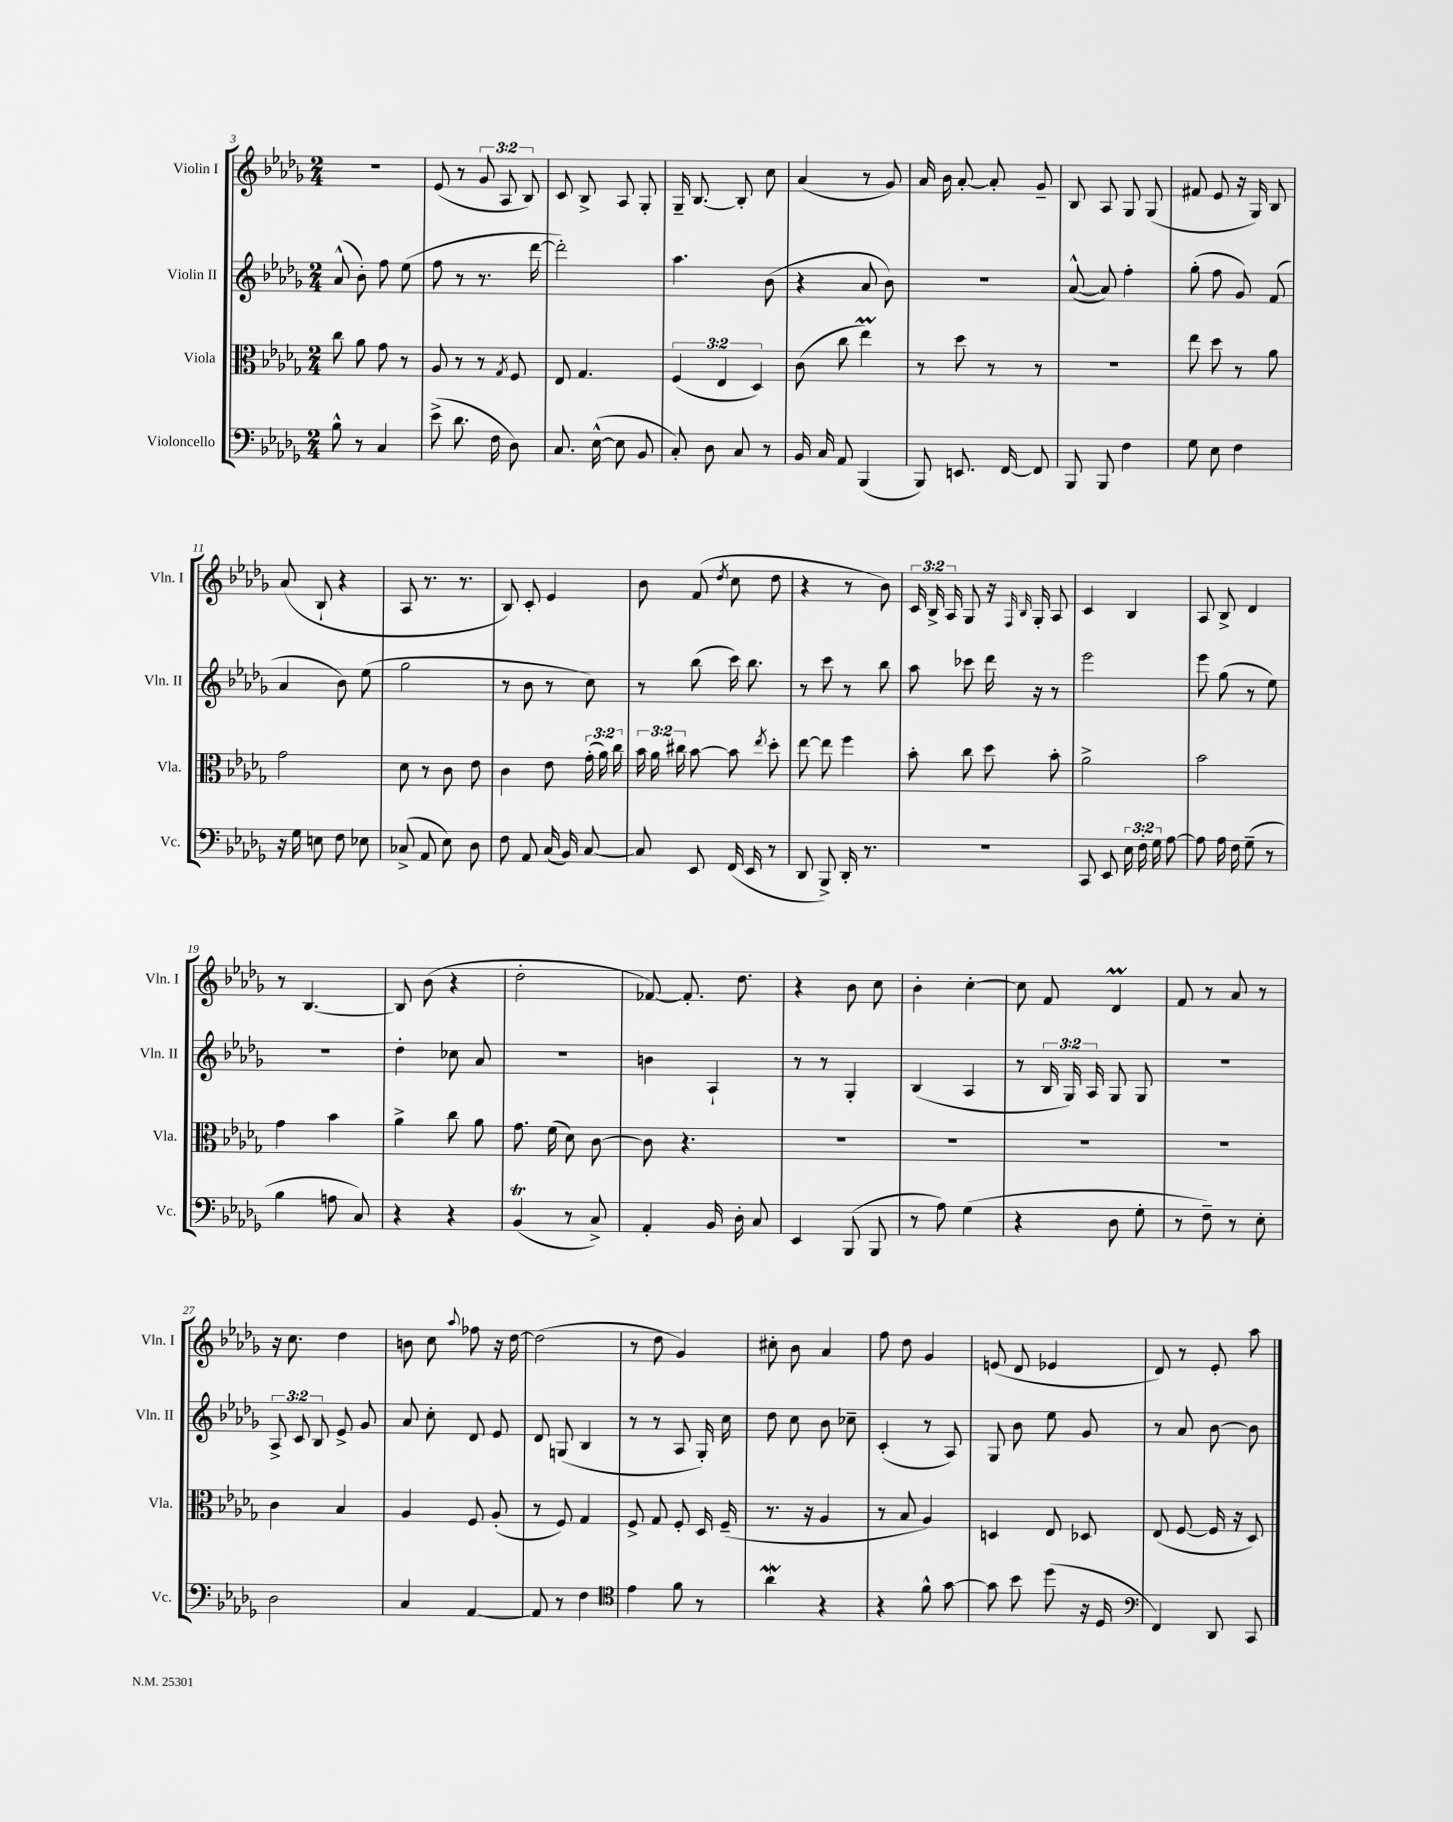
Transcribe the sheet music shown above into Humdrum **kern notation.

**kern	**kern	**kern	**kern
*staff4	*staff3	*staff2	*staff1
*clefF4	*clefC3	*clefG2	*clefG2
*k[b-e-a-d-g-]	*k[b-e-a-d-g-]	*k[b-e-a-d-g-]	*k[b-e-a-d-g-]
*M2/4	*M2/4	*M2/4	*M2/4
8B-^^	8cc	(8a-^^	2r
8r	8a-	8b-')	.
4C	8g-	8ff	.
.	8r	(8ee-	.
=	=	=	=
(8e-^	8A-	8ff	(8e-
8.d-	8r	8r	8r
.	8r	8.r	12g-
16F	.	.	.
.	.	.	12A-
.	8qG-	.	.
8D-)	8F	.	.
.	.	.	12B-)
.	.	[16ddd-	.
=	=	=	=
8.C	8E-	2ddd-'])	8c
.	4.G-	.	8B-^
([16E-^^	.	.	.
8E-]	.	.	8A-
8BB-	.	.	8G-'
=	=	=	=
8C')	(6F	4.aa-	16G-~
.	.	.	[8.B-
8D-	.	.	.
.	6E-	.	.
8C	.	.	8B-']
.	6D-)	.	.
8r	.	(8b-	8cc
=	=	=	=
16BB-	(8c	4r	(4a-
16C	.	.	.
8AA-	8cc	.	.
(4BBB-	4ee-)	8a-	8r
.	.	8b-)	8g-)
=	=	=	=
8BBB-)	8r	2r	16a-
.	.	.	16b-
8.EE	8dd-	.	[8a-'
.	8r	.	8a-']
[16FF	.	.	.
8FF]	8r	.	8g-~
=	=	=	=
8BBB-	2r	([8a-^^	8B-
8BBB-	.	8a-])	8A-
4F	.	4ff'	8G-
.	.	.	(8G-
=	=	=	=
8G-	8ee-	(8gg-'	8f#
8E-	8dd-	8ff	8e-
4F	8r	8g-)	16r
.	.	.	16G-)
.	8a-	(8f	8B-
=	=	=	=
16r	2g-	4a-	(8a-
16G-	.	.	.
8E	.	.	8B-`
8F	.	8b-)	4r
8E-	.	(8ee-	.
=	=	=	=
(8C-^	8d-	2gg-	8A-
8AA-	8r	.	8.r
8E-)	8c	.	.
.	.	.	8.r
8D-	8e-	.	.
=	=	=	=
8F	4c	8r	8B-)
8AA-	.	8b-	8c'
(16C	8e-	8r	4e-
16BB-)	.	.	.
[8C	(24g-'	8cc)	.
.	24a-)	.	.
.	24cc	.	.
=	=	=	=
8C]	24b-	8r	8b-
.	24a-	.	.
.	24cc#	.	.
8EE-	[8b-	(8bb-	(8f
.	.	.	8qdd-
(16FF	8b-]	16ccc)	8cc
16EE-	.	8.bb-	.
.	8qee-	.	.
8r	8dd-'	.	8dd-
=	=	=	=
8DD-	[8ee-	8r	4r
8BBB-^)	8ee-]	8ccc	.
16DD-'	4ff	8r	8r
8.r	.	.	.
.	.	8bb-	8b-)
=	=	=	=
2r	8b-'	8aa-	24c
.	.	.	24B-^
.	.	.	24A-
.	8cc	8ccc-	8G-
.	8dd-	16ddd-	16r
.	.	.	16qqF
.	.	.	16qqB-
.	.	16r	16G-'
.	8b-'	8r	8A-
=	=	=	=
8CC	2a-^	2eee-	4c
8EE-	.	.	.
24E-	.	.	4B-
24F'	.	.	.
24G-	.	.	.
[8A-	.	.	.
=	=	=	=
8A-]	2b-	8eee-	8A-
16A-	.	(8gg-	8B-^
16F	.	.	.
(8G-~	.	8r	4d-
8r	.	8ee-)	.
=	=	=	=
4B-	4g-	2r	8r
.	.	.	[4.B-
8A	4b-	.	.
8C)	.	.	.
=	=	=	=
4r	4a-^	4dd-'	8B-]
.	.	.	(8b-
4r	8cc	8cc-	4r
.	8a-	8a-	.
=	=	=	=
(4BB-	8.g-	2r	2dd-'
.	(16f	.	.
8r	8d-)	.	.
8C^)	[8c	.	.
=	=	=	=
4AA-'	8c]	4b	[8f-)
.	4.r	.	8.f-']
16BB-	.	4A-`	.
16D-'	.	.	8.dd-
8C	.	.	.
=	=	=	=
4EE-	2r	8r	4r
.	.	8r	.
(8BBB-	.	4G-'	8b-
8BBB-	.	.	8cc
=	=	=	=
8r	2r	(4B-	4b-'
8A-)	.	.	.
(4G-	.	4A-	[4cc'
=	=	=	=
4r	2r	8r	8cc]
.	.	24B-	8f
.	.	24G-)	.
.	.	24A-	.
8D-	.	8G-	4d-
8G-'	.	8G-	.
=	=	=	=
8r	2r	2r	8f
8F~)	.	.	8r
8r	.	.	8a-
8E-'	.	.	8r
=	=	=	=
2D-	4c	12A-^	16r
.	.	.	8.cc
.	.	12c	.
.	.	12B-	.
.	4B-	8e-^	4dd-
.	.	8g-	.
=	=	=	=
4C	4A-	8a-	8b
.	.	8cc'	8cc
.	.	.	8qqaa-
[4AA-	8F	8d-	8ff-
.	(8A-'	8e-	16r
.	.	.	[16dd-
=	=	=	=
8AA-]	8r	8d-	(2dd-]
8r	8F)	(8G	.
4F	4G-	4B-	.
=	=	=	=
*clefC4	*	*	*
4e-	8F^	8r	8r
.	8G-	8r	8dd-
8f	8F'	8A-	4g-)
8r	16D-	16G-')	.
.	(16F~	16cc	.
=	=	=	=
4a-	8.r	8dd-	8cc#'
.	.	8cc	8b-
.	16r	.	.
4r	4A-	8b-	4a-
.	.	8cc-~	.
=	=	=	=
4r	8r	(4c'	8ff
.	8B-	.	8dd-
8f^^	4A-)	8r	4g-
[8g-	.	8A-)	.
=	=	=	=
8g-]	4D	8G-	(8e
8b-	.	8b-	8d-
(8dd-	8E-	8ee-	4e-
16r	8D-	8g-	.
16D-	.	.	.
=	=	=	=
*clefF4	*	*	*
4FF)	(8E-	8r	8d-)
.	[8F	8a-	8r
8DD-	16F]	[8b-	8e-'
.	16r	.	.
8CC	8D-)	8b-]	8aa-
==	==	==	==
*-	*-	*-	*-
